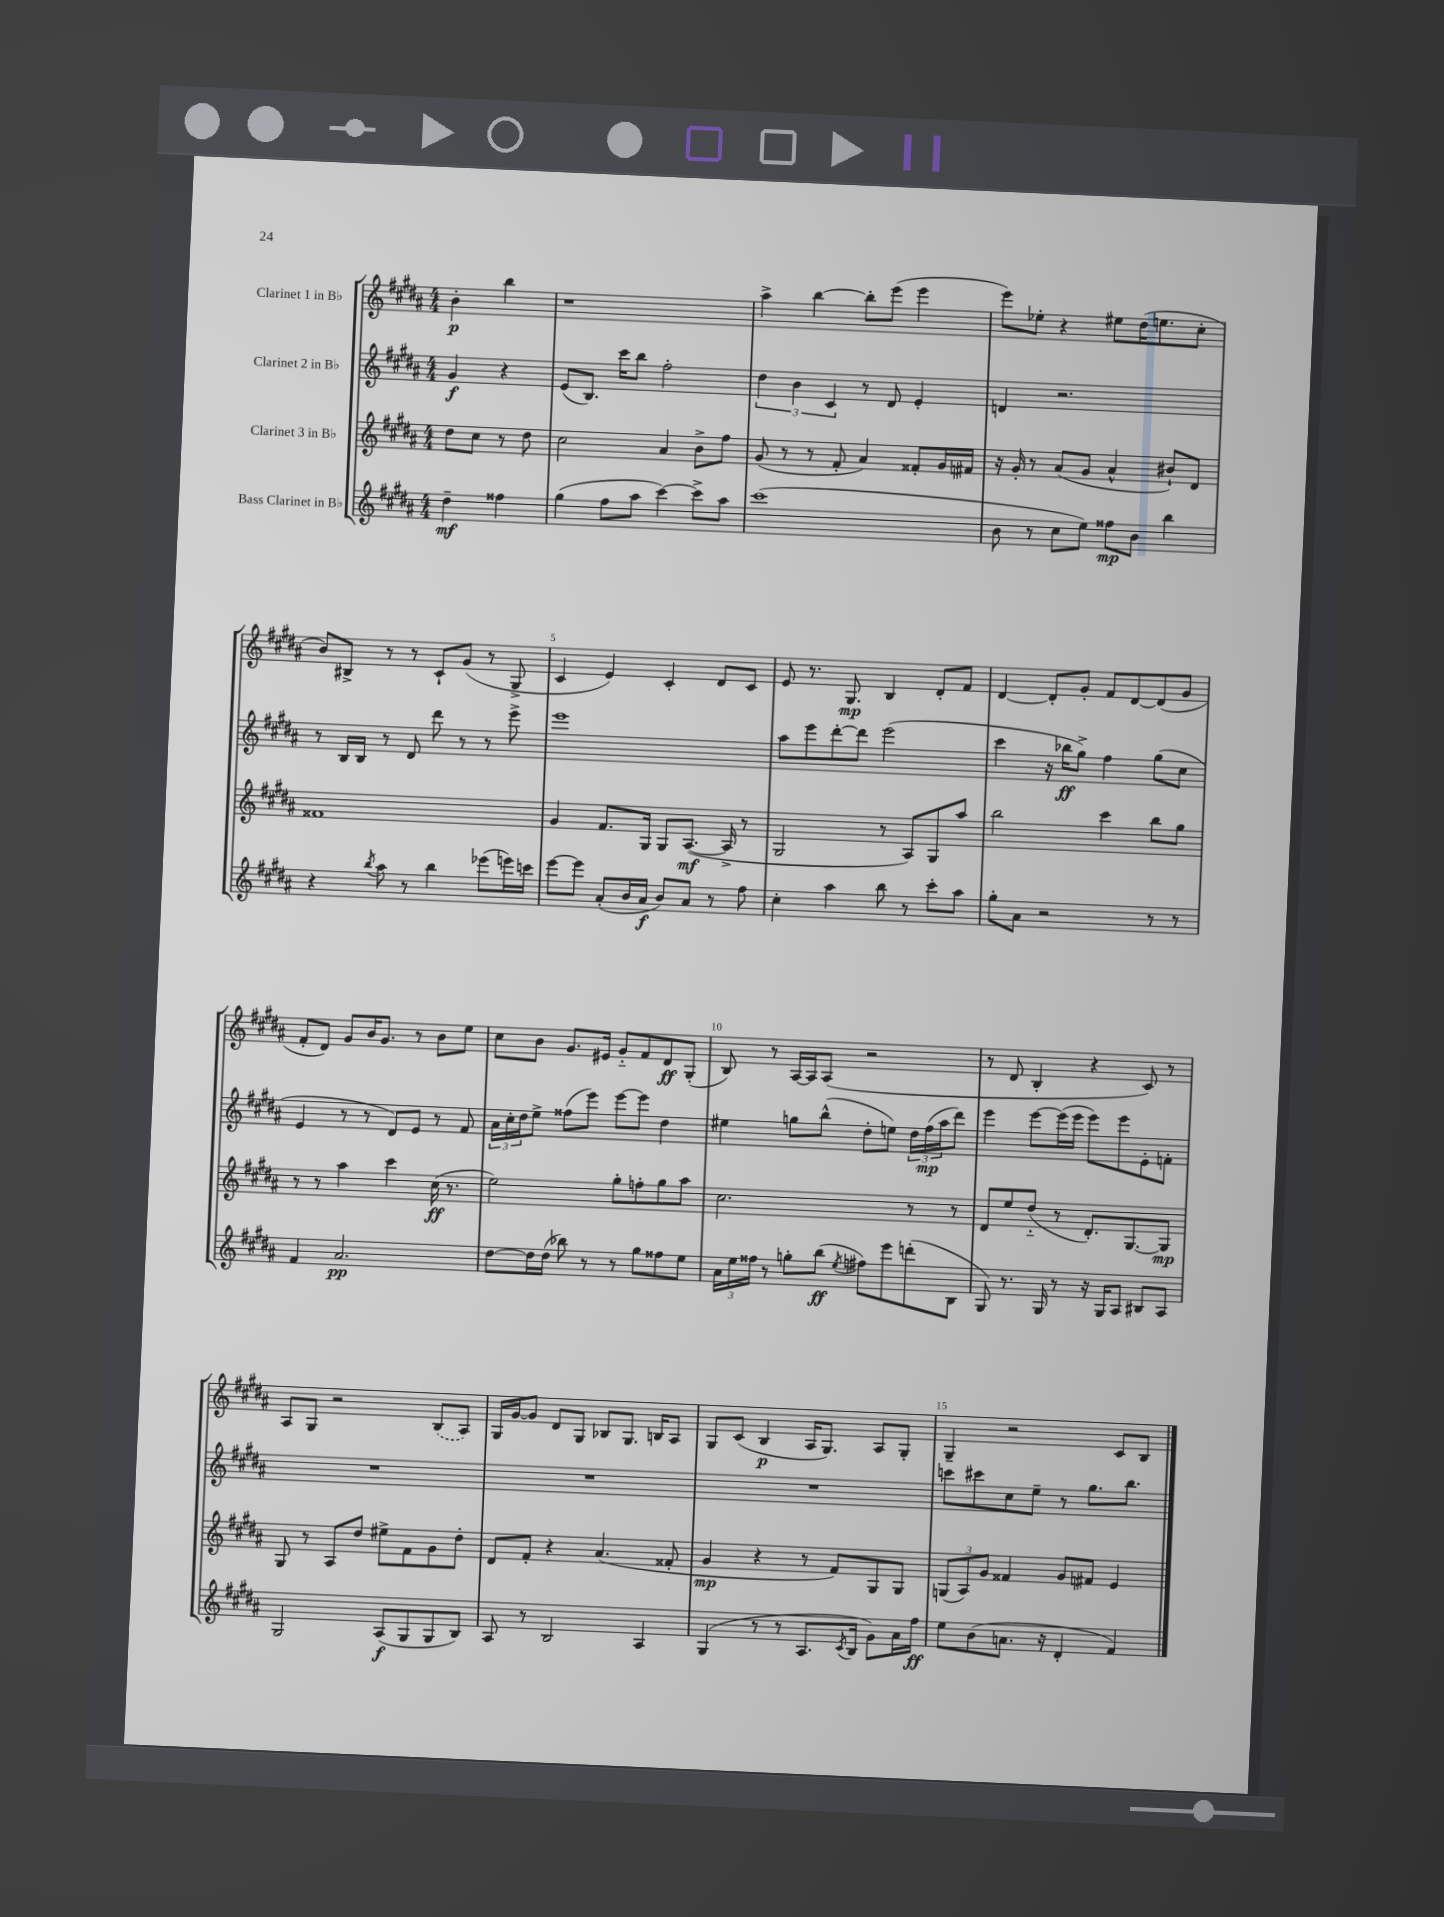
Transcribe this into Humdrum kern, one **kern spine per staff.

**kern	**dynam	**kern	**dynam	**kern	**dynam	**kern	**dynam
*part4	*part4	*part3	*part3	*part2	*part2	*part1	*part1
*staff4	*staff4	*staff3	*staff3	*staff2	*staff2	*staff1	*staff1
*I"Bass Clarinet in B♭	*	*I"Clarinet 3 in B♭	*	*I"Clarinet 2 in B♭	*	*I"Clarinet 1 in B♭	*
*clefG2	*	*clefG2	*	*clefG2	*	*clefG2	*
*k[f#c#g#d#a#]	*	*k[f#c#g#d#a#]	*	*k[f#c#g#d#a#]	*	*k[f#c#g#d#a#]	*
*M4/4	*	*M4/4	*	*M4/4	*	*M4/4	*
=	=	=	=	=	=	=	=
4dd#~\	mf	8dd#\L	.	4g#/	f	4b'\	p
.	.	8cc#\J	.	.	.	.	.
4ff##X\	.	8r	.	4r	.	4bb\	.
.	.	8dd#\	.	.	.	.	.
=1	=1	=1	=1	=1	=1	=1	=1
(4gg#\	.	2cc#\	.	(8e/L	.	1r	.
.	.	.	.	8.B/J)	.	.	.
8ff#\L	.	.	.	.	.	.	.
.	.	.	.	16ccc#\KL	.	.	.
8aa#\J	.	.	.	8bb\J	.	.	.
[4ccc#\)	.	4a#/	.	2ff#'\	.	.	.
8ccc#^\L]	.	8b^\L	.	.	.	.	.
8aa#\J	.	8ff#\J	.	.	.	.	.
=2	=2	=2	=2	=2	=2	=2	=2
(1ccc#	.	(8g#/	.	6dd#\	.	4aa#^\	.
.	.	8r	.	.	.	.	.
.	.	.	.	6b\	.	.	.
.	.	8r	.	.	.	[4bb\	.
.	.	.	.	6c#/	.	.	.
.	.	8f#'/	.	.	.	.	.
.	.	4a#/)	.	8r	.	8bb'\L]	.
.	.	.	.	8d#/	.	(8eee\J	.
.	.	8f##X'/L	.	4e'/	.	4eee\	.
.	.	16g#/L	.	.	.	.	.
.	.	16f#X/JJ	.	.	.	.	.
=3	=3	=3	=3	=3	=3	=3	=3
8b\	.	16r	.	4dn/	.	8eee\L)	.
.	.	16g#'/	.	.	.	.	.
8r	.	8r	.	.	.	8ee-X'\J	.
8cc#\L	.	(8a#/L	.	2.r	.	4r	.
8ee\J)	.	8g#/J	.	.	.	.	.
8ff##X\L	mp	4a#^^/	.	.	.	8ee#X\L	.
8b\J	.	.	.	.	.	(16dd#\K	.
.	.	.	.	.	.	8.een\	.
4bb\	.	8b#X`/L)	.	.	.	.	.
.	.	8d#/J	.	.	.	8cc#'\J	.
!!LO:LB:g=z
=4	=4	=4	=4	=4	=4	=4	=4
4r	.	1f##X	.	8r	.	8b/L)	.
.	.	.	.	16B/LL	.	8B#X^/J	.
.	.	.	.	16B/JJ	.	.	.
8qbb/	.	.	.	.	.	.	.
8aa#\	.	.	.	8r	.	8r	.
8r	.	.	.	8d#/	.	8r	.
4bb\	.	.	.	8ddd#\	.	8c#`/L	.
.	.	.	.	8r	.	(8g#/J	.
(8eee-X\L	.	.	.	8r	.	8r	.
16eeen\L)	.	.	.	8eee^\	.	8G#^/	.
16cccn\JJ	.	.	.	.	.	.	.
=5	=5	=5	=5	=5	=5	=5	=5
[8eee\L	.	4g#/	.	1eee	.	4c#/	.
8eee\J]	.	.	.	.	.	.	.
(8a#'/L	.	8.f#/L	.	.	.	4e/)	.
16b/L	.	.	.	.	.	.	.
16a#/JJ	f	16G#/Jk	.	.	.	.	.
8b/L)	.	8G#/L	.	.	.	4c#'/	.
8a#/J	.	([8.A#/J	mf	.	.	.	.
8r	.	.	.	.	.	8d#/L	.
.	.	16A#^/]	.	.	.	.	.
8ff#\	.	8r	.	.	.	8c#/J	.
=6	=6	=6	=6	=6	=6	=6	=6
4cc#'\	.	2G#/	.	8aa#\L	.	8e/	.
.	.	.	.	8eee\	.	8.r	.
4aa#\	.	.	.	[8ddd#'\	.	.	.
.	.	.	.	.	.	8.G#/	mp
.	.	.	.	8ddd#\J]	.	.	.
8bb\	.	8r	.	(2eee\	.	4B/	.
8r	.	8A#/L)	.	.	.	.	.
8ccc#'\L	.	8G#/	.	.	.	8d#'/L	.
8aa#\J	.	8aa#/J	.	.	.	8f#/J	.
=7	=7	=7	=7	=7	=7	=7	=7
8gg#'\L	.	2bb\	.	4ccc#\	.	[4d#/	.
8a#\J	.	.	.	.	.	.	.
2r	.	.	.	16r	.	8d#'/L]	.
.	.	.	.	16bb-X\KL	ff	.	.
.	.	.	.	8gg#^\J)	.	8g#'/J	.
.	.	4ccc#\	.	4ff#\	.	8f#/L	.
.	.	.	.	.	.	[8d#/	.
8r	.	8bb\L	.	(8gg#\L	.	(8d#/]	.
8r	.	8gg#\J	.	8cc#\J	.	8g#/J	.
!!LO:LB:g=z
=8	=8	=8	=8	=8	=8	=8	=8
4f#/	.	8r	.	4e/	.	8f#'/L	.
.	.	8r	.	.	.	8d#/J)	.
2.a#/	pp	4aa#\	.	8r	.	8g#/L	.
.	.	.	.	8r	.	16b/K	.
.	.	.	.	.	.	8.g#/J	.
.	.	4ccc#\	.	8d#/L)	.	.	.
.	.	.	.	8e/J	.	8r	.
.	.	(16cc#\	ff	8r	.	8b\L	.
.	.	8.r	.	.	.	.	.
.	.	.	.	8f#/	.	8ee\J	.
=9	=9	=9	=9	=9	=9	=9	=9
[8dd#\L	.	2ee\)	.	24a#\LL	.	8cc#\L	.
.	.	.	.	24cc#'\	.	.	.
.	.	.	.	24dd#\J	.	.	.
16dd#\L]	.	.	.	8ee^\J	.	8b\J	.
(16dd#\JJ	.	.	.	.	.	.	.
8bb-X\)	.	.	.	(8ff##X\L	.	8.g#/L	.
8r	.	.	.	8eee\J)	.	.	.
.	.	.	.	.	.	16e#X/Jk	.
8r	.	8gg#'\L	.	[8eee\L	.	8g#/L	.
8gg#\L	.	8ffn'\	.	8eee\J]	.	8f#/	.
8ff##X\	.	8gg#\	.	4dd#\	.	8d#/	ff
8ee\J	.	8aa#\J	.	.	.	(8G#'/J	.
=10	=10	=10	=10	=10	=10	=10	=10
24a#\LL	.	2.cc#\	.	4ee#X\	.	8B/)	.
24ee\	.	.	.	.	.	.	.
24ff##X\JJ	.	.	.	.	.	.	.
8r	.	.	.	.	.	8r	.
8ggn'\L	.	.	.	8ggn\L	.	[16A#/LL	.
.	.	.	.	.	.	16A#/J]	.
(8bb\J	ff	.	.	(8bb^^\J	.	(8A#/J	.
8qee/	.	.	.	.	.	.	.
8ff#X\L)	.	.	.	8dd#'\L	.	2r	.
8eee\	.	.	.	8een\J)	.	.	.
(8dddn'\	.	8r	.	24dd#\LL	.	.	.
.	.	.	.	(24ff#\	mp	.	.
.	.	.	.	24aa#\J	.	.	.
8B\J	.	8r	.	8ddd#\J)	.	.	.
=11	=11	=11	=11	=11	=11	=11	=11
8G#/)	.	8d#/L	.	4eee\	.	8r	.
8.r	.	8ee/	.	.	.	8d#/	.
.	.	(8dd#/J	.	[8eee\L	.	4B'/	.
16G#/	.	.	.	.	.	.	.
8r	.	8r	.	(16eee\L]	.	.	.
.	.	.	.	16eee\JJ	.	.	.
16r	.	8.d#'/L)	.	8eee\L)	.	4r	.
16G#/KL	.	.	.	.	.	.	.
8A#/J	.	.	.	8eee\	.	.	.
.	.	[8.G#/	.	.	.	.	.
8B#X/L	.	.	.	8e'\	.	8c#/)	.
8A#/J	.	8G#/J]	mp	8fn'\J	.	8r	.
!!LO:LB:g=z
=12	=12	=12	=12	=12	=12	=12	=12
2G#/	.	8G#/	.	1r	.	8A#/L	.
.	.	8r	.	.	.	8G#/J	.
.	.	8A#/L	.	.	.	2r	.
.	.	8dd#/J	.	.	.	.	.
(8A#/L	f	8ee#X^\L	.	.	.	.	.
8G#/	.	8f#\	.	.	.	.	.
8G#/	.	8g#\	.	.	.	(8B/L	.
8B/J)	.	8dd#'\J	.	.	.	8A#/J)	.
=13	=13	=13	=13	=13	=13	=13	=13
8A#/	.	8d#/L	.	1r	.	16G#/LL	.
.	.	.	.	.	.	[16g#/J	.
8r	.	8f#'/J	.	.	.	8g#/J]	.
2B/	.	4r	.	.	.	8d#/L	.
.	.	.	.	.	.	8G#/J	.
.	.	(4.a#/	.	.	.	8B-X/L	.
.	.	.	.	.	.	8.G#/J	.
4A#/	.	.	.	.	.	.	.
.	.	.	.	.	.	16Bn/KL	.
.	.	8f##X'/	.	.	.	8A#/J	.
=14	=14	=14	=14	=14	=14	=14	=14
(4G#/	.	4g#/	mp	1r	.	8G#/L	.
.	.	.	.	.	.	(8c#/J	.
8r	.	4r	.	.	.	4B/	p
8r	.	.	.	.	.	.	.
8.A#/L	.	8r	.	.	.	16A#/KL	.
.	.	.	.	.	.	8.G#/J)	.
.	.	8f#/L)	.	.	.	.	.
8qc#/	.	.	.	.	.	.	.
16B/Jk	.	.	.	.	.	.	.
8g#\L)	.	8G#/	.	.	.	8A#/L	.
16a#\L	.	8G#/J	.	.	.	8G#'/J	.
16ff#\JJ	ff	.	.	.	.	.	.
=15	=15	=15	=15	=15	=15	=15	=15
8ee\L	.	(12Gn/L	.	8cccn\L	.	4G#~/	.
.	.	12A#/)	.	.	.	.	.
(8b\	.	.	.	8ccc#X\	.	.	.
.	.	12g#/J	.	.	.	.	.
8.an\J	.	4f##X/	.	8cc#\	.	2r	.
.	.	.	.	8ee~\J	.	.	.
16r	.	.	.	.	.	.	.
4d#'/	.	8g#/L	.	8r	.	.	.
.	.	8f#X/J	.	8.gg#\L	.	.	.
4f#/)	.	4e/	.	.	.	8c#/L	.
.	.	.	.	8.bb\J	.	.	.
.	.	.	.	.	.	8B/J	.
==	==	==	==	==	==	==	==
*-	*-	*-	*-	*-	*-	*-	*-
